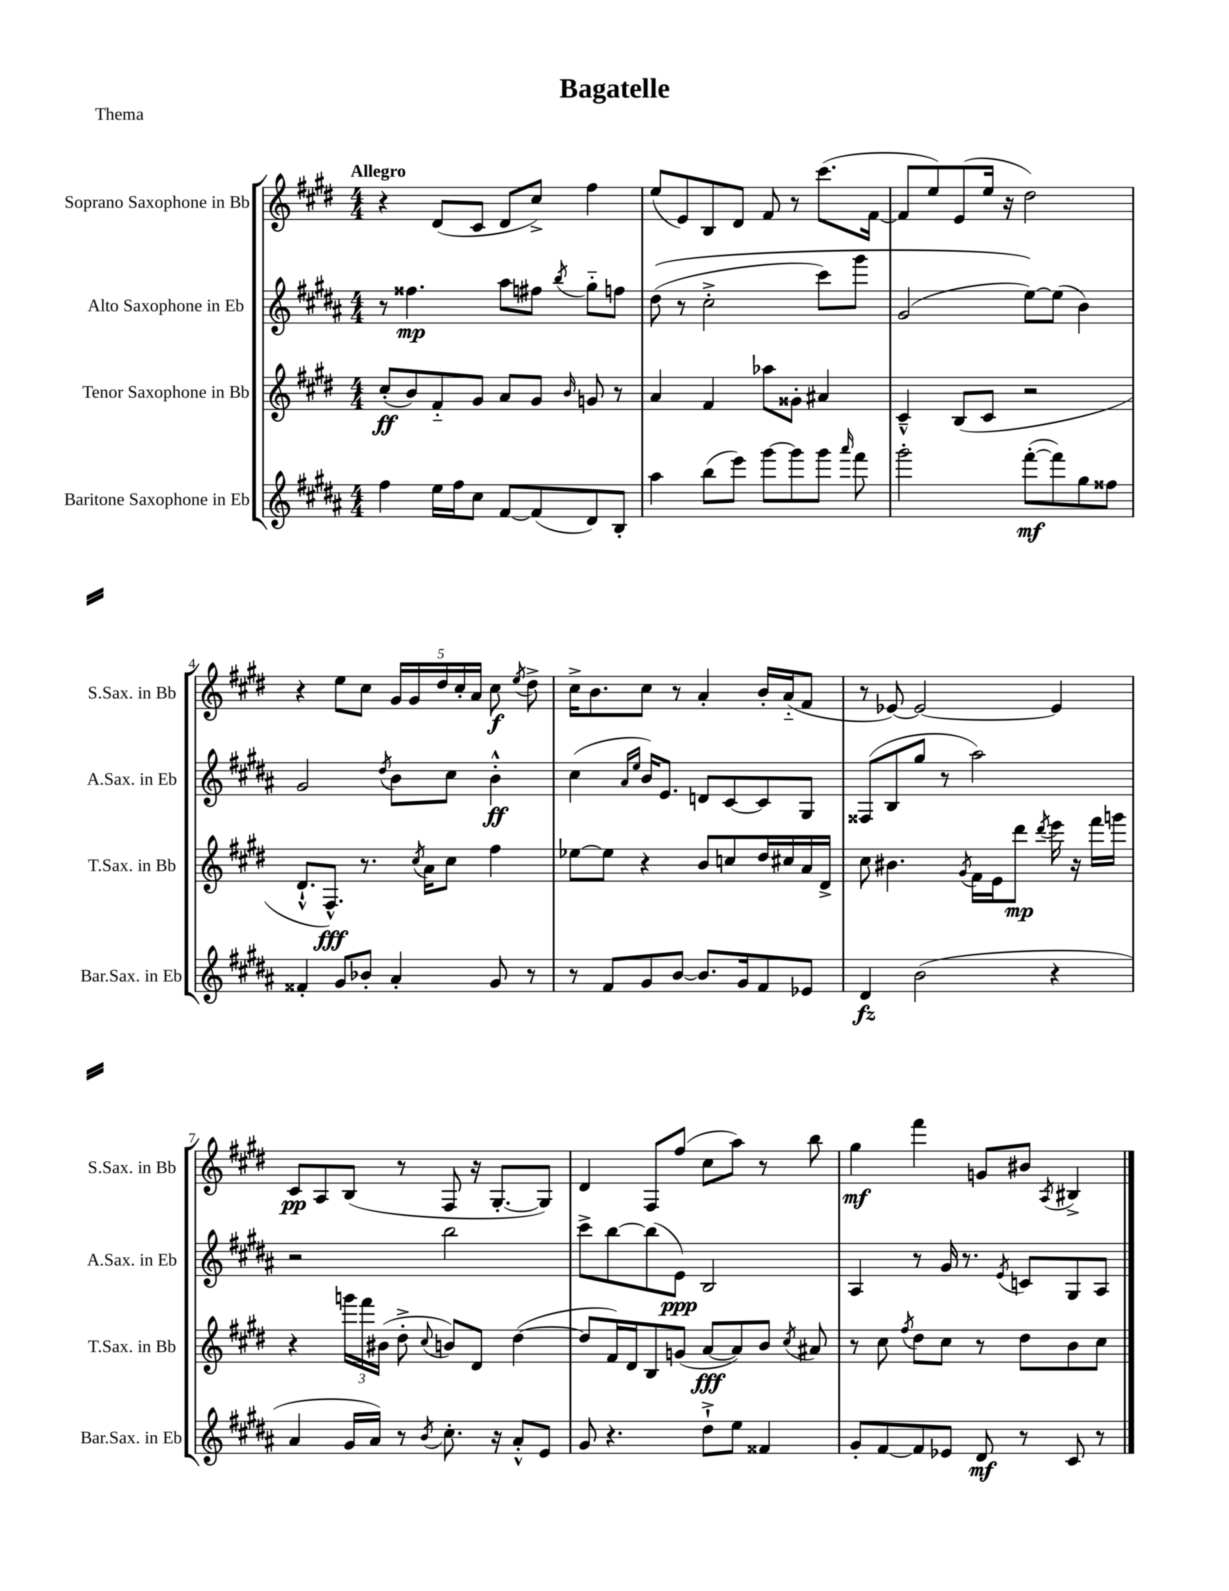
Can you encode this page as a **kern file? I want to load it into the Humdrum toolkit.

**kern	**kern	**kern	**kern
*staff4	*staff3	*staff2	*staff1
*clefG2	*clefG2	*clefG2	*clefG2
*k[f#c#g#d#a#]	*k[f#c#g#d#]	*k[f#c#g#d#a#]	*k[f#c#g#d#]
*M4/4	*M4/4	*M4/4	*M4/4
4ff#\	(8cc#'/L	8r	4r
.	8b/)	4.ff##\	.
16ee\LL	8f#'~/	.	(8d#/L
16ff#\J	.	.	.
8cc#\J	8g#/J	.	8c#/J
[8f#/L	8a/L	8aa#\L	8d#/L
(8f#/]	8g#/J	8ff#\J	8cc#^/J)
.	16qqb/	8qbb/	.
8d#/)	8g/	8gg#'~\L	4ff#\
8B'/J	8r	8ff\J	.
=	=	=	=
4aa#\	4a/	&((8dd#\	(8ee/L
.	.	8r	8e/)
(8bb\L	4f#/	2cc#'^\	8B/
8eee\J)	.	.	8d#/J
[8ggg#\L	8aa-\L	.	8f#/
8ggg#\]	8g##'\J	.	8r
8ggg#\J	4a#/	8ccc#\L)	(8.ccc#\L
16qqaaa#/	.	.	.
8fff#\	.	8ggg#\J	.
.	.	.	[16f#\Jk
=	=	=	=
2ggg#'\	4c#~^^/	(2g#/	8f#/]L
.	.	.	8ee/)
.	(8B/L	.	(8e/
.	8c#/J	.	16ee/Jk
.	.	.	16r
([8fff#'\L	2r	[8ee\L)&)	2dd#\)
8fff#\])	.	(8ee\]J	.
8gg#\	.	4b\)	.
8ff##\J	.	.	.
=	=	=	=
4f##'/	8.d#`^^/L	2g#/	4r
.	8.F#^^/J)	.	.
8g#/L	.	.	8ee\L
8b-'/J	8.r	.	8cc#\J
.	.	8qdd#/	.
4a#'/	.	8b\L	20g#/LL
.	.	.	20g#/
.	8qcc#/	.	.
.	16a\LK	.	.
.	.	.	20dd#/
.	8cc#\J	8cc#\J	.
.	.	.	20cc#'/
.	.	.	20a/JJ
8g#/	4ff#\	4b'^^\	8cc#\
.	.	.	8qee/
8r	.	.	8dd#^\
=	=	=	=
8r	[8ee-\L	(4cc#\	16cc#^\LK
.	.	.	8.b\
8f#/L	8ee-\]J	.	.
.	.	16qqa#/LL	.
.	.	16qqee/JJ	.
8g#/	4r	16b/LK)	8cc#\J
.	.	8.e/J	.
[8b/J	.	.	8r
8.b/]L	8b/L	8d/L	4a'/
.	8cc/	[8c#/	.
16g#/k	.	.	.
8f#/	16dd#/L	8c#/]	16b'/LL
.	16cc#/	.	(16a'~/J
8e-/J	16a/	8G#/J	8f#/J
.	16d#^/JJ	.	.
=	=	=	=
4d#/	8cc#\	(8F##/L	8r
.	4.b#\	8B/	[8e-/)
(2b\	.	8gg#/J	2e-/_
.	.	8r	.
.	8qg#/	.	.
.	16f#\LL	2aa#\)	.
.	16e\J	.	.
.	8ddd#\J	.	.
.	8qddd#/	.	.
4r	16eee\	.	4e-/]
.	16r	.	.
.	16fff#\LL	.	.
.	16ggg\JJ	.	.
=	=	=	=
4a#/	4r	2r	8c#/L
.	.	.	8A/
16g#/LL	24ggg\LL	.	(8B/J
.	24fff#\	.	.
16a#/JJ)	.	.	.
.	(24b#\JJ	.	.
8r	8dd#'^\	.	8r
8qb/	8qqcc#/	.	.
8.cc#'\	8b/L)	2bb\	8F#/
.	8d#/J	.	16r
16r	.	.	[8.G#'/L
8a#'^^/L	([4dd#\	.	.
8e/J	.	.	8G#/]J)
=	=	=	=
8g#/	8dd#/]L	8ccc#^\L	4d#/
4.r	16f#/L)	[8bb\	.
.	16d#/J	.	.
.	8B/	(8bb\]	8F#/L
.	(8g/J	8e\J)	(8ff#/J
8dd#`^\L	[8a/L	2B/	8cc#\L
8ee\J	8a/])	.	8aa\J)
4f##/	8b/J	.	8r
.	8qcc#/	.	.
.	8a#/	.	8bb\
=	=	=	=
8g#'/L	8r	4A#/	4gg#\
[8f#/	8cc#\	.	.
.	8qff#/	.	.
8f#/]	8dd#\L	8r	4fff#\
8e-/J	8cc#\J	16g#/	.
.	.	8.r	.
8d#/	8r	.	8g/L
.	.	8qe/	.
8r	8dd#\L	8c/L	8b#/J
.	.	.	8qA/
8c#/	8b\	8G#/	4B#^/
8r	8cc#\J	8A#/J	.
==	==	==	==
*-	*-	*-	*-
